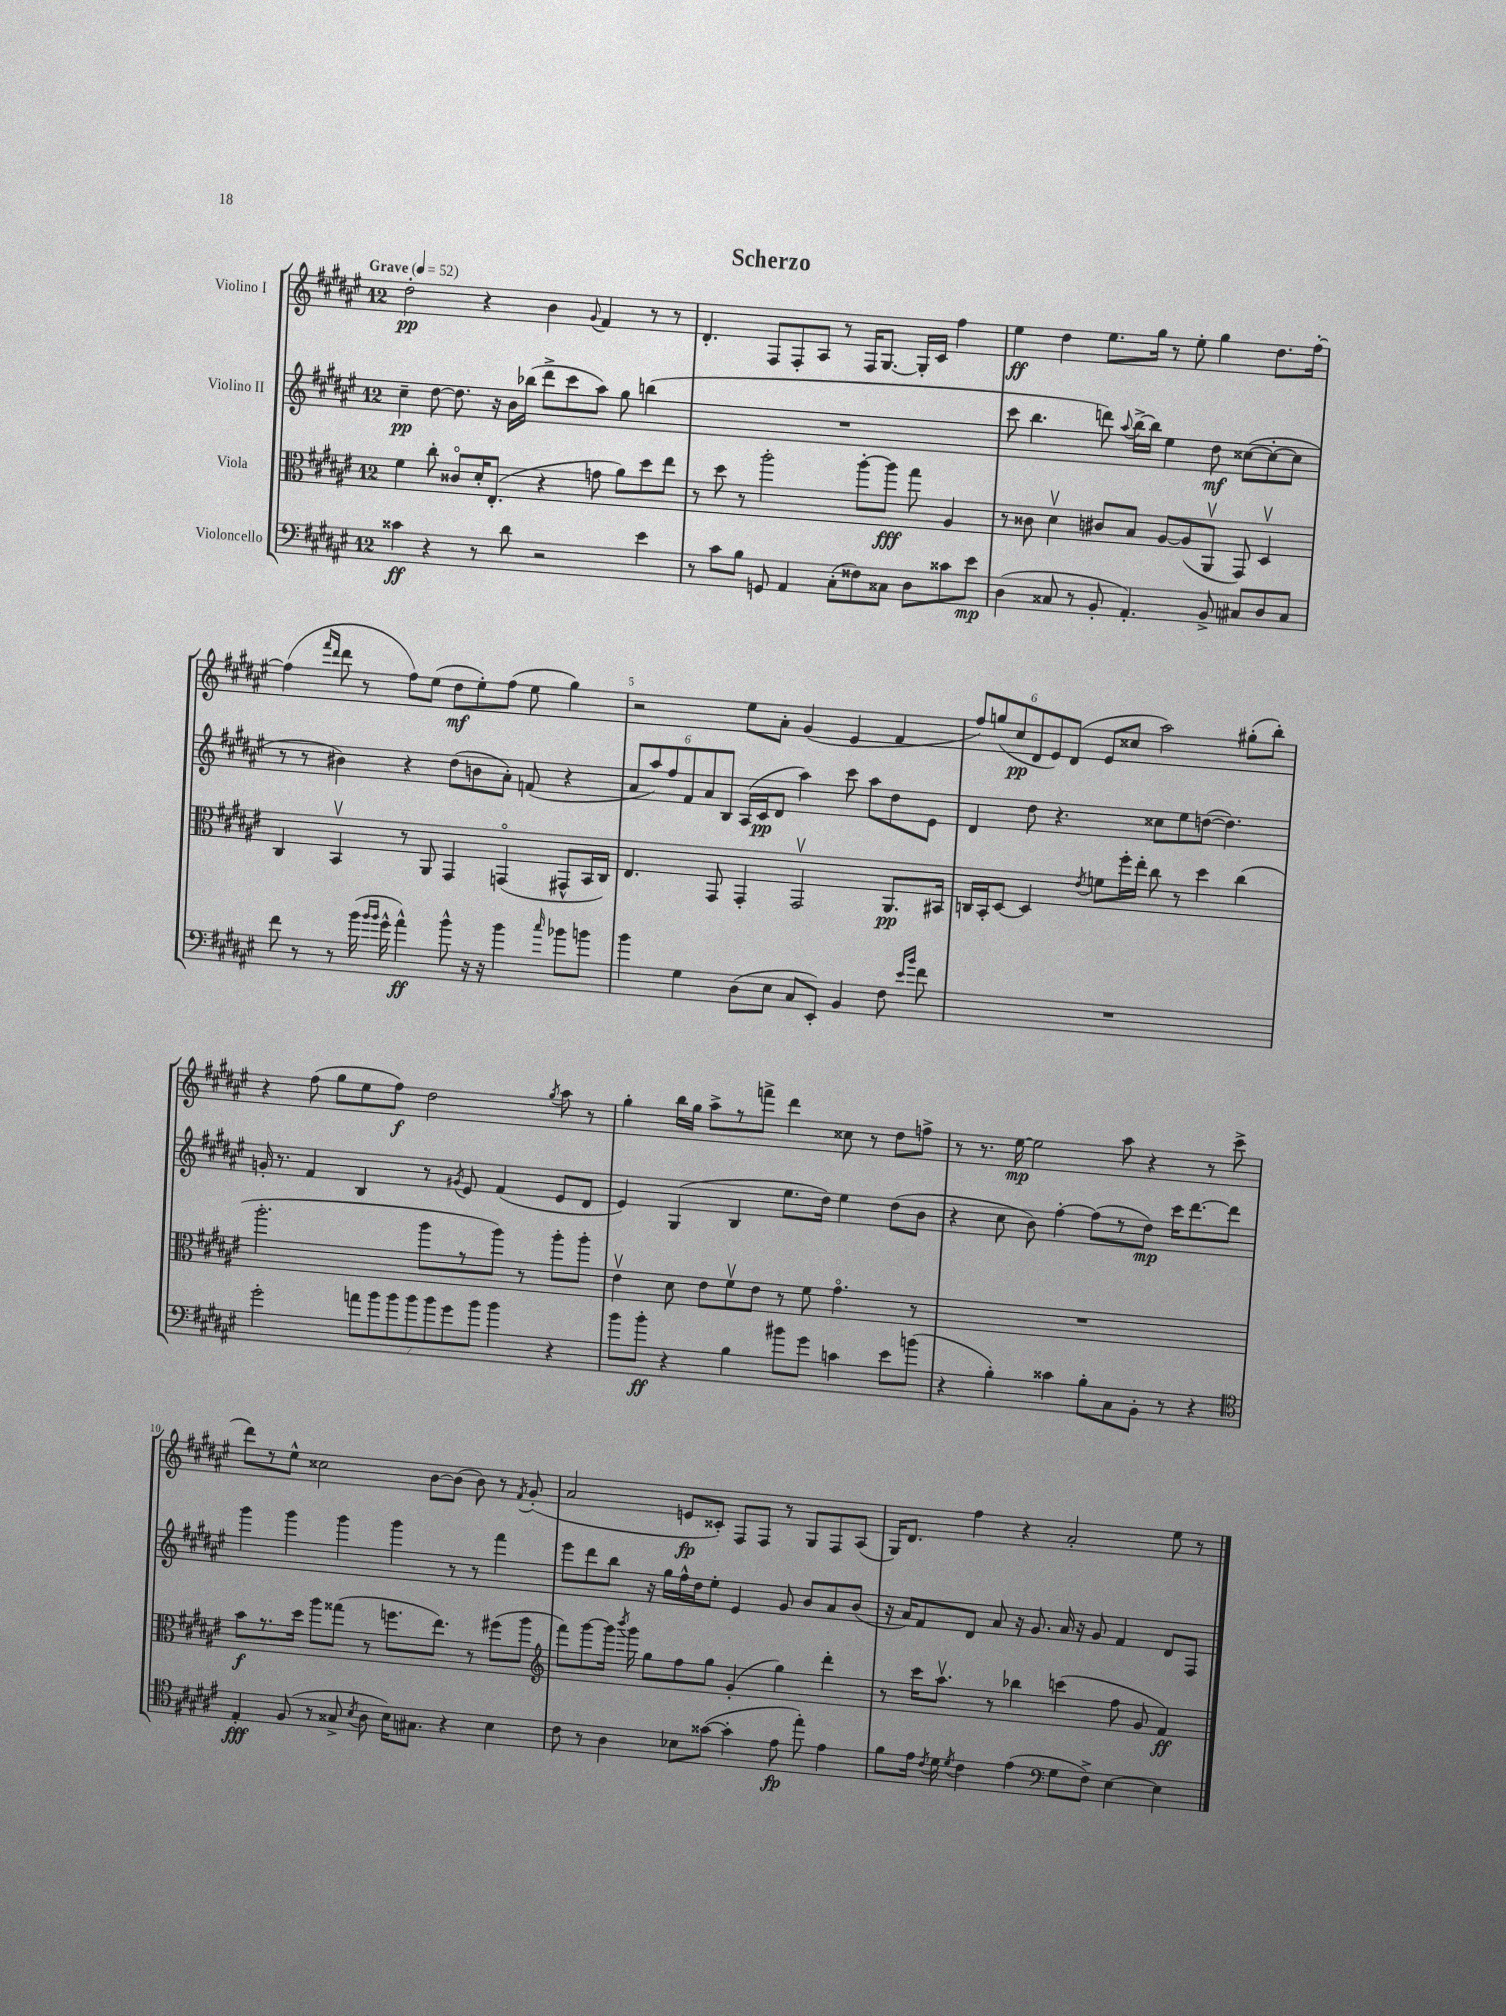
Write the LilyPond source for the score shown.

\header { title = "Scherzo" }
<<
\new StaffGroup <<
\new Staff = "s0" \with { instrumentName = "Violino I" } {
    \clef treble \key fis \major \once \override Staff.TimeSignature.style = #'single-digit \time 12/8 \tempo "Grave" 4 = 52
    \autoBeamOff dis''2-.\pp r4 b'4 \appoggiatura { gis'8 } fis'4 r8 r8 |
    dis'4.-. fis8[ fis8-. ais8] r8 fis16[ gis8.]~ gis16[-. cis'16] fis''4 |
    eis''4\ff dis''4 eis''8.[ gis''16] r8 eis''8-. gis''4 dis''8.[ fis''16]~-. |
    fis''4( \grace { fis'''16[ dis'''16] } dis'''8 r8 fis''8[) eis''8]( dis''8[\mf eis''8-.) fis''8]( eis''8 gis''4) |
    r2 eis''8[ ais'8]-. gis'4( eis'4 fis'4 |
    \tuplet 6/4 { fis''8[) g''8( cis''8\pp dis'8 eis'8) dis'8]( } eis'8[ cisis''8] ais''2) gis''8[-.( b''8]-.) |
    r4 fis''8( gis''8[ eis''8 fis''8]\f) dis''2 \acciaccatura { gis''8 } ais''8 r8 |
    gis''4-. b''16[ gis''16] ais''8[-> r8 f'''8]-> dis'''4 cisis''8 r8 dis''8[ f''8]-> |
    r8 r8. eis''16~\mp eis''2 ais''8 r4 r8 cis'''8->( |
    dis'''8[) r8 eis''8]-^ cisis''2 b'8[~ b'8]( b'8) r8 \acciaccatura { fis'8 } gis'8-.( |
    ais'2 e'8[\fp cisis'8]-.) fis8[ fis8] r8 gis8[ fis8 ais8]( |
    gis16[) dis'8.] fis''4 r4 ais'2-. eis''8 r8 \bar "|." |
}
\new Staff = "s1" \with { instrumentName = "Violino II" } {
    \clef treble \key fis \major \once \override Staff.TimeSignature.style = #'single-digit \time 12/8
    \autoBeamOff cis''4--\pp dis''8~ dis''8. r16 b'16[ bes''16]( dis'''8[-> cis'''8 ais''8]) gis''8 b''4( |
    R1. |
    cis'''8 b''4. d'''8) \appoggiatura { ais''8 } b''16[~-> b''16] eis''4 dis''8\mf cisis''8[~( cisis''8~-. cisis''8] |
    r8 r8 bis'4) r4 dis''8[( b'8 ais'8]-.) f'8( r4 |
    \tuplet 6/4 { ais'8[ ais''8) fis''8 fis'8 ais'8 b8] } ais16[( cis'16\pp dis'8] ais''4) cis'''8 ais''8[ dis''8 eis'8] |
    dis'4 dis''8 r4. cisis''8[ eis''8 d''8]~( d''4.) |
    g'16-. r8. fis'4 b4 r8 \acciaccatura { gis'8 } eis'8 fis'4( eis'8[ dis'8] |
    eis'4) gis4( b4 eis''8.[ dis''16]) eis''4 dis''8[( b'8] |
    r4 cis''8 b'8) fis''4~-. fis''8[( r8 dis''8]\mp) cis'''16[ dis'''8.~ dis'''8] |
    gis'''4 gis'''4 gis'''4 gis'''4 r8 r8 fis'''4 |
    eis'''8[ dis'''8 b''8] r16 gis''16[ fis''16-^ dis''16 eis''8]-. eis'4 gis'8 b'8[ ais'8 b'8]( |
    r16 ais'16[) fis'8 dis'8] ais'8 r16 gis'8. ais'16 r16 gis'8 fis'4 dis'8[ fis8] \bar "|." |
}
\new Staff = "s2" \with { instrumentName = "Viola" } {
    \clef alto \key fis \major \once \override Staff.TimeSignature.style = #'single-digit \time 12/8
    \autoBeamOff fis'4 cis''8-. cisis'8[\flageolet dis'16-. eis8.]-.( r4 g'8 ais'8[) dis''8 eis''8] |
    r8 dis''8 r8 ais''2-. ais''8[~-. ais''8]\fff gis''8 ais4 |
    r8 cisis'8 dis'4\upbow cis'8[ b8] ais8[~ ais8( ais,8]\upbow gis,8) dis4\upbow |
    cis4 b,4\upbow r8 ais,8 gis,4 g,4\flageolet( gis,8[-^ b,16 cis16]) |
    eis4. gis,8 gis,4-. gis,2\upbow ais,8.[\pp bis,16] |
    c16[ b,16-. dis8]~ dis4 \acciaccatura { eis'8 } f'8[ fis''16-. eis''16]-. cis''8 r8 dis''4 cis''4( |
    ais''2.-. ais''8[ r8 ais''8]) r8 ais''8[-. ais''8]-. |
    eis'4\upbow dis'8 eis'8[ fis'8\upbow eis'8] r8 fis'8 gis'4.\flageolet r8 |
    R1. |
    b'8[\f r8. dis''16] ais''8[ gisis''8]( r8 f''8.[ eis''8.]) r8 fis''8[( ais''8] |
    \clef treble fis'''8[) gis'''8~ gis'''16] \acciaccatura { b'''8 } gis'''16 gis''8[ fis''8 gis''8] gis'4-.( gis''4) dis'''4-. |
    r8 cis'''16[ ais''8.]\upbow r8 bes''4 c'''4( fis''8 gis'8 fis'4\ff) \bar "|." |
}
\new Staff = "s3" \with { instrumentName = "Violoncello" } {
    \clef bass \key fis \major \once \override Staff.TimeSignature.style = #'single-digit \time 12/8
    \autoBeamOff cisis'4\ff r4 r8 dis'8 r2 eis'4 |
    r8 cis'8[ b8] g,8 ais,4 cis8[-.( fisis8) cisis8] dis8[ cisis'8 eis'8]\mp |
    dis4( cisis8 r8 b,8-. ais,4.-.) b,8-> cis8[ dis8 cis8] |
    fis'8 r8 r8 b'16( \grace { b'16[ b'16] } gis'16-^ ais'4-^\ff) b'8-^ r16 r16 b'4 \grace { cis''16 } bes'8[ b'8] |
    b'4 gis4 dis8[( eis8] cis8[ eis,8]-.) b,4 fis8 \grace { eis'16[ b'16] } fis'8 |
    R1. |
    gis'2-. \tuplet 7/4 { a'8[ b'8 b'8 b'8 b'8 gis'8 b'8] } b'4 r4 |
    b'8[ b'8]-.\ff r4 b4 bis'8[ gis'8] c'4 eis'8[ b'8]( |
    r4 b4-.) cisis'4 b8[-. cis8 b,8]-. r8 r4 |
    \clef tenor eis4-.\fff fis8( r8 gisis8-> \acciaccatura { b8 } ais8 b16[) gis8.] r4 b4 |
    cis'8 r8 ais4 bes8[ gisis'8]~( gisis'4-. eis'8\fp eis''8-.) eis'4 |
    fis'8[ eis'16] \acciaccatura { cis'8 } dis'16 \acciaccatura { dis'8 } cis'4 eis'4( \clef bass gis8[ fis8]->) eis4~ eis4 \bar "|." |
}
>>
>>
\layout { \context { \Score \override BarNumber.break-visibility = ##(#f #t #t) barNumberVisibility = #(every-nth-bar-number-visible 5) } }
